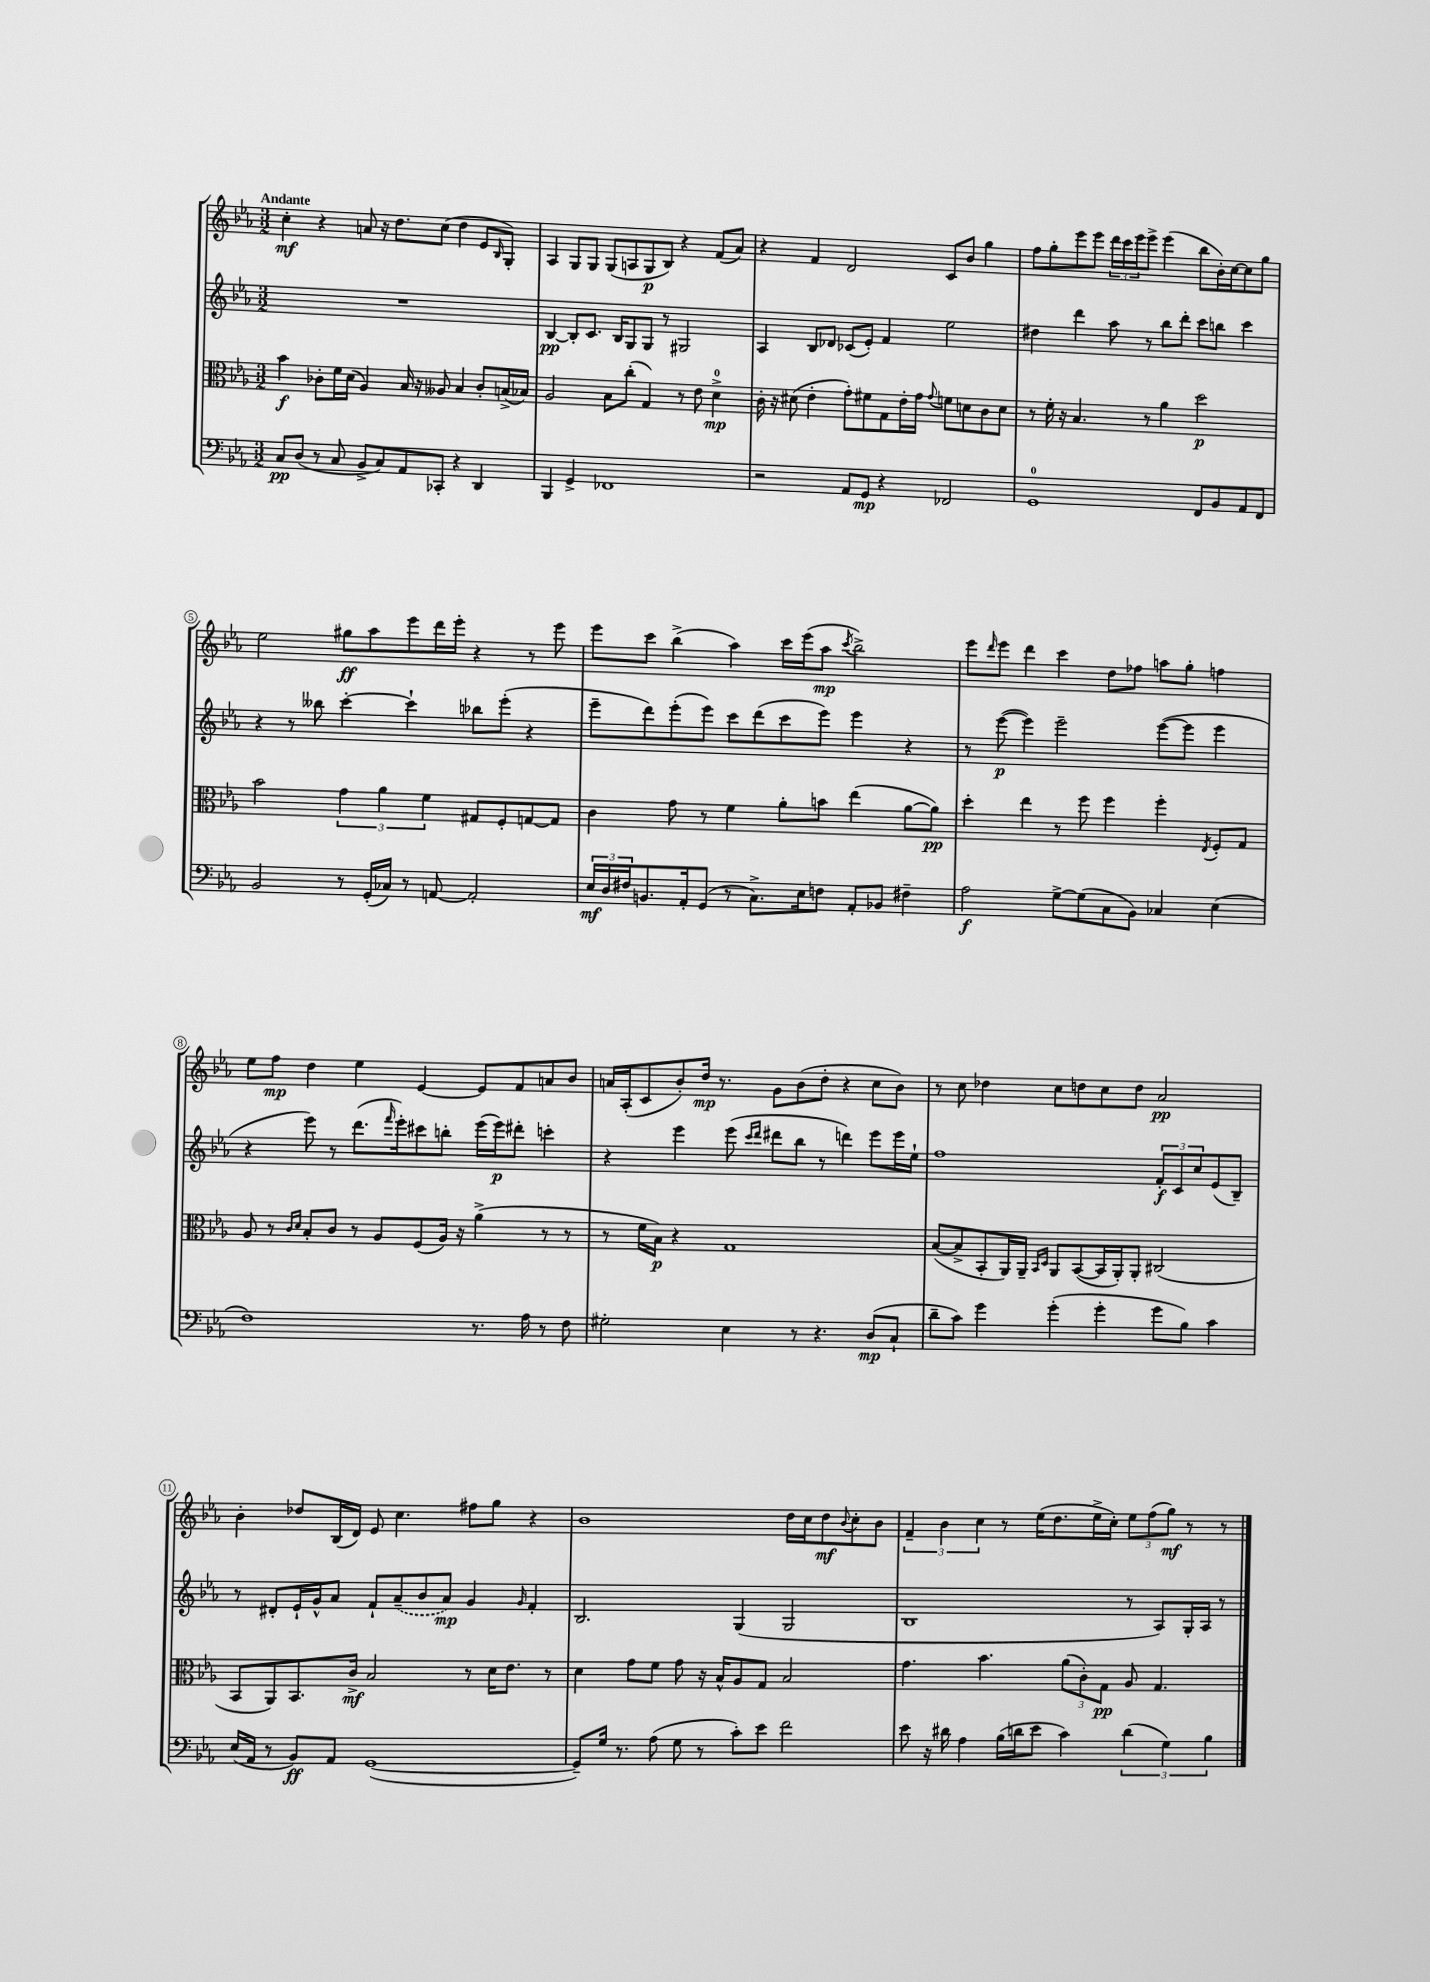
<<
\new StaffGroup <<
\new Staff = "s0" {
    \clef treble \key ees \major \numericTimeSignature \time 3/2 \tempo "Andante"
    c''4-.\mf r4 a'8 r16 d''8. c''8( d''4 ees'8 \grace { bes16 } g8-.) |
    aes4 g8 g8 g8( a8 g8\p bes8) r4 f'8( aes'8) |
    r4 f'4 d'2 c'8 bes'8 g''4 |
    f''8 g''8-. ees'''8 ees'''8 \tuplet 3/2 { d'''16 c'''16 ees'''16 } ees'''8-> ees'''4( bes''8 bes'16-.) c''16~ c''8 g''8 |
    ees''2 gis''8\ff aes''8 ees'''8 d'''16 ees'''16-. r4 r8 ees'''8 |
    ees'''8 c'''8 bes''4->( aes''4) c'''16 ees'''16( aes''8\mp \acciaccatura { c'''8 } bes''2->) |
    ees'''8 \grace { d'''16 } ees'''8 d'''4 c'''4 d''8 fes''8 a''8 g''8-. f''4 |
    ees''8 f''8\mp d''4 ees''4 ees'4~ ees'8 f'8 a'8 bes'8 |
    a'16 aes16-.( c'8 bes'8-.) d''16\mp r8. g'8 bes'8( d''8-. r4 c''8 bes'8) |
    r8 c''8 des''4 c''8 d''8 c''8 d''8 aes'2\pp |
    bes'4-. des''8 bes16( d'16) ees'8 c''4. fis''8 g''8 r4 |
    bes'1 d''16 c''16 d''8\mf \appoggiatura { bes'8 } c''8-. bes'8 |
    \tuplet 3/2 { f'4-- bes'4 c''4 } r8 ees''16( d''8. ees''16-> c''16-.) \tuplet 3/2 { ees''8 f''8( g''8\mf) } r8 r8 \bar "|." |
}
\new Staff = "s1" {
    \clef treble \key ees \major \numericTimeSignature \time 3/2
    R1. |
    bes4~\pp bes8-. c'8. bes16 g8 g8 r8 gis2 |
    aes4 bes8 des'8 ces'8( ees'8-.) f'4 ees''2 |
    dis''4 d'''4 aes''8 r8 bes''8 d'''8-. c'''8 b''8 c'''4 |
    r4 r8 beses''8 c'''4~-. c'''4-! bes''8 ees'''8-.( r4 |
    ees'''8-- d'''8) ees'''8-.( ees'''8) c'''8 d'''8( c'''8 ees'''8) ees'''4 r4 |
    r8 ees'''8~\p( ees'''4) ees'''2-- ees'''8~( ees'''8 ees'''4 |
    r4 ees'''8) r8 d'''8.( \grace { f'''16 } ees'''16-.) cis'''8 b''8-. ees'''16( ees'''16\p) dis'''8-. c'''4-. |
    r4 ees'''4 ees'''8( \grace { c'''16 d'''16 } dis'''8 bes''8 r8 d'''4) ees'''8 ees'''16 ees''16-! |
    f''1 \tuplet 3/2 { f'8-.\f c'8 c''8 } ees'8( bes8--) |
    r8 dis'8-. ees'16-! g'16-^ aes'8 f'8-! \once \slurDashed aes'8--( bes'8 aes'8\mp) g'4 \grace { g'16 } f'4-. |
    bes2. g4( g2 |
    bes1 r8 aes8) g16-. aes16 r8 \bar "|." |
}
\new Staff = "s2" {
    \clef alto \key ees \major \numericTimeSignature \time 3/2
    bes'4\f ces'8-. f'16 d'16( aes4) bes16 r16 aeses8 bes4 ces'8-. b16->( bes16) |
    aes2 bes8 c''8-.( g4) r8 ees'8 d'4-0->\mp |
    c'16-. r16 dis'8( ees'4-. g'8-.) fis'8 g8 ees'16-. g'16 \appoggiatura { g'8 } f'8 d'8 c'8 d'8 |
    r8 f'16-. r16 bes4. r8 aes'4 d''2\p |
    bes'2 \tuplet 3/2 { g'4 aes'4 f'4 } gis8 f8-. g8~ g8 |
    c'4 g'8 r8 f'4 aes'8-. b'8 ees''4( aes'8~ aes'8\pp) |
    d''4-. ees''4 r8 f''8 f''4 f''4-. \acciaccatura { ees8 } f8-. g8 |
    aes8 r8 \grace { c'16 d'16 } bes8-. c'8 r8 aes8 f8( aes16) r16 aes'4->( r8 r8 |
    r8 f'16 bes16\p) r4 g1 |
    bes8~( bes8-> bes,8-. aes,16) aes,16-- \grace { bes,16 d16 } aes,8 bes,8~( bes,16 aes,16-.) aes,8-. cis2( |
    bes,8 aes,8) bes,8. c'16->\mf bes2 r8 d'16 ees'8. r8 |
    d'4 g'8 f'8 g'8 r16 bes16-^ aes8 g8 bes2 |
    g'4. bes'4. \tuplet 3/2 { aes'8( c'8-.) g8\pp } aes8 g4. \bar "|." |
}
\new Staff = "s3" {
    \clef bass \key ees \major \numericTimeSignature \time 3/2
    c8\pp d8( r8 c8 bes,8-> c8) aes,8 ces,8-. r4 d,4 |
    bes,,4 g,4-> fes,1 |
    r2 aes,8 g,8\mp r4 fes,2 |
    g,1-0 f,8 bes,8 aes,8 f,8 |
    bes,2 r8 g,16-.( ces16) r8 a,8~ a,2-. |
    \tuplet 3/2 { ees16\mf d16 fis16 } b,8. aes,16-. g,8( r8 c8.->) ees16 f8 aes,8-. bes,8 fis4-- |
    aes2\f g8~-> g8( c8 bes,8) ces4 ees4( |
    f1) r8. aes16 r8 f8 |
    gis2-. ees4 r8 r4. d8\mp( c8-! |
    d'8-- c'8) g'4 g'4-.( g'4-. g'8 bes8) c'4 |
    ees16( aes,16 r8 bes,8\ff) aes,8 g,1~( |
    g,8--) g16 r8. aes8( g8 r8 c'8-.) ees'8 f'2 |
    ees'8 r16 dis'16 aes4 bes16( d'16 ees'8 c'4) \tuplet 3/2 { d'4( g4) bes4 } \bar "|." |
}
>>
>>
\layout { \context { \Score \override BarNumber.stencil = #(make-stencil-circler 0.1 0.3 ly:text-interface::print) } }
